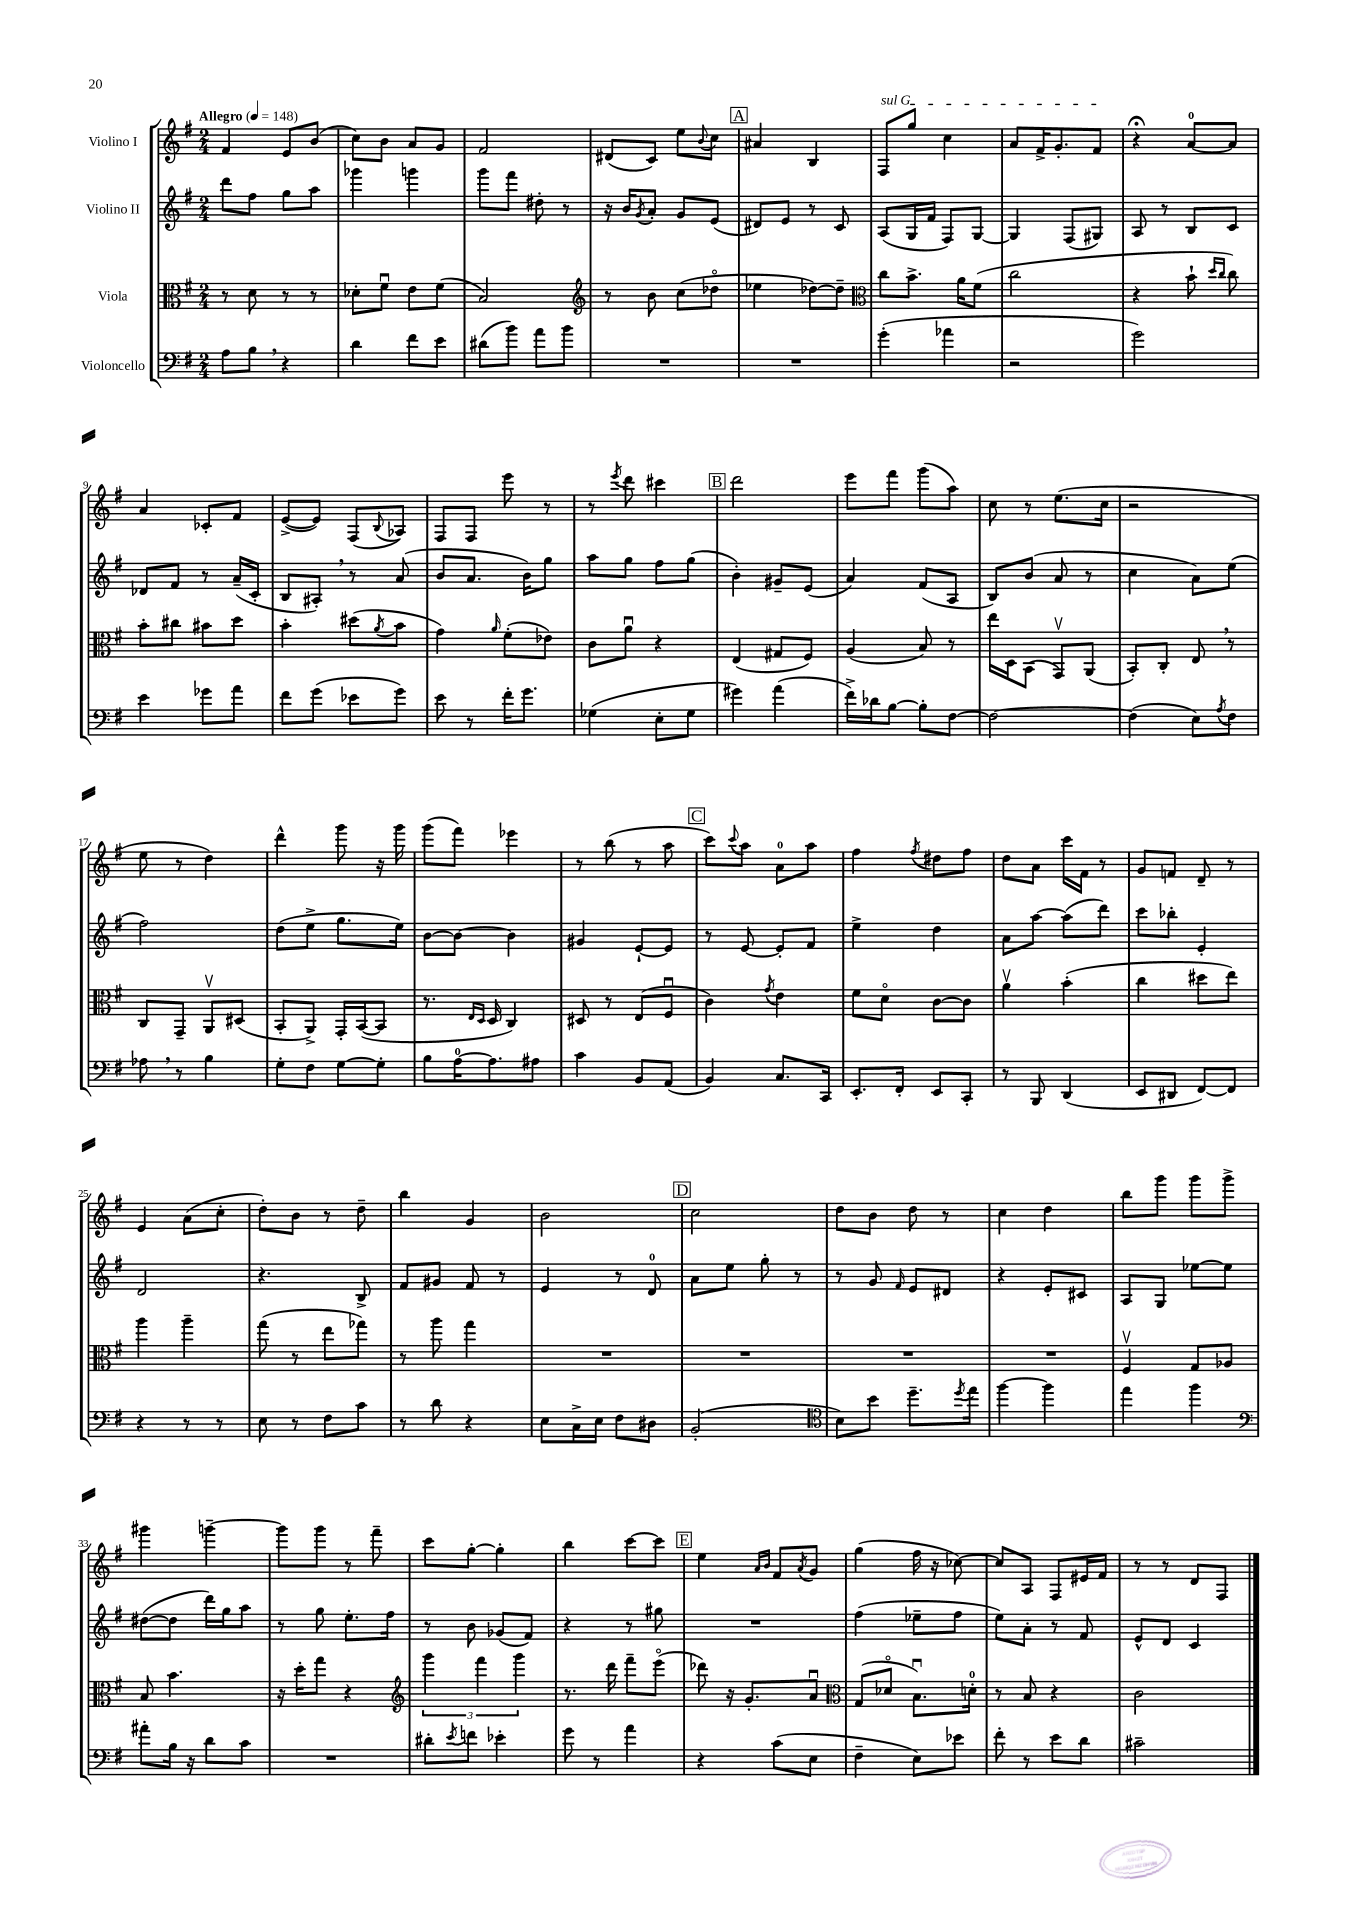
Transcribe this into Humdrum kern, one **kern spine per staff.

**kern	**kern	**kern	**kern
*part4	*part3	*part2	*part1
*staff4	*staff3	*staff2	*staff1
*I"Violoncello	*I"Viola	*I"Violino II	*I"Violino I
*clefF4	*clefC3	*clefG2	*clefG2
*k[f#]	*k[f#]	*k[f#]	*k[f#]
*M2/4	*M2/4	*M2/4	*M2/4
*MM148	*MM148	*MM148	*MM148
=1	=1	=1	=1
!	!	!	!LO:TX:a:B:t=Allegro
8A\L	8r	8ddd\L	4f#/
8B,\J	8d\	8ff#\J	.
4r	8r	8gg\L	8e/L
.	8r	8aa\J	(8b/J
=2	=2	=2	=2
4d\	8d-X'\L	4ggg-X\	8cc\L)
.	8f#u\J	.	8b\J
8f#\L	8e\L	4gggn\	8a/L
8e\J	(8f#\J	.	8g/J
=3	=3	=3	=3
(8d#X\L	2B/)	8ggg\L	2f#/
8b\J)	.	8fff#\J	.
8a\L	.	8dd#X'\	.
8b\J	.	8r	.
=4	=4	=4	=4
*	*clefG2	*	*
2r	8r	16r	(8d#X/L
.	.	16b/KL	.
.	.	8qg/	.
.	8b\	8a'/J	8c/J)
.	(8cc\L	8g/L	8ee\L
.	.	.	8qqb/
.	8dd-X\J	(8e/J	8cc\J
!!LO:REH:place=s1:t=A
=5	=5	=5	=5
2r	4ee-X\	8d#X/L)	4a#X/
.	.	8e/J	.
.	[8dd-X\L)	8r	4B/
.	8dd-~\J]	8c/	.
=6	=6	=6	=6
*	*clefC3	*	*
!	!	!	!LO:TX:a:i:t=sul G
(4g'\	8cc\L	(8A/L	8F#/L
.	8.b^\J	16G/L	8gg/J
.	.	16f#/JJ	.
4a-X\	.	8F#/L)	4cc\
.	16a\KL	.	.
.	(8f#\J	[8G/J	.
=7	=7	=7	=7
2r	2cc\	4G/]	8a/L
.	.	.	16f#^/K
.	.	.	8.g'/
.	.	(8F#/L	.
.	.	8G#X/J)	8f#/J
=8	=8	=8	=8
2g\)	4r	8A/	4r;<
.	.	8r	.
.	8b`\	8B/L	[8a/L
.	16qqdd/LL	.	.
.	16qqcc/JJ	.	.
.	8cc\)	8c/J	8a/J]
!!LO:LB:g=z
=9	=9	=9	=9
4e\	8b'\L	8d-X/L	4a/
.	8cc#X\J	8f#/J	.
8g-X\L	8b#X\L	8r	8c-X'/L
8a\J	8dd\J	(16a~/LL	8f#/J
.	.	16c'/JJ	.
=10	=10	=10	=10
8f#\L	4b'\	8B/L	([8e^/L
(8g\J	.	8A#X',/J)	8e/J])
8e-X\L	(8dd#X\L	8r	(8F#/L
.	8qa/	.	8qqB/
8g\J)	8b\J	(8a/	8A-X/J)
=11	=11	=11	=11
8e\	4g\)	8b/L	8F#/L
8r	.	8.a/J	8F#/J
.	16qqa/	.	.
16f#'\KL	(8f#'\L	.	8eee\
8.g\J	.	16b\KL)	.
.	8e-X\J)	8gg\J	8r
=12	=12	=12	=12
(4G-X\	8c\L	8aa\L	8r
.	.	.	8qeee/
.	8au\J	8gg\J	8ddd\
8E'\L	4r	8ff#\L	4ccc#X\
8G-\J	.	(8gg\J	.
!!LO:REH:place=s1:t=B
=13	=13	=13	=13
4g#X\)	(4E/	4b'\)	2ddd\
(4a\	8G#X/L	8g#X~/L	.
.	8F#/J)	(8e/J	.
=14	=14	=14	=14
16f#^\LL)	(4A/	4a/)	8eee\L
16d-X\J	.	.	.
[8B\J	.	.	8fff#\J
8B'\L]	8B/)	(8f#/L	(8ggg\L
[8F#\J	8r	8A/J	8aa\J)
=15	=15	=15	=15
2F#\_	16ee\LL	8B/L)	8cc\
.	16D\J	.	.
.	(8BB\J	(8b/J	8r
.	8GGv/L)	8a/	(8.ee\L
.	(8AA/J	8r	.
.	.	.	16cc\Jk
=16	=16	=16	=16
(4F#\]	8BB'/L)	4cc\	2r
.	8C'/J	.	.
8E\L)	8E,/	8a\L)	.
8qA/	.	.	.
8F#\J	8r	(8ee\J	.
!!LO:LB:g=z
=17	=17	=17	=17
8A-X,\	8C/L	2ff#\)	8ee\
8r	8GG~/J	.	8r
4B\	8AAv/L	.	4dd\)
.	(8D#X/J	.	.
=18	=18	=18	=18
8G'\L	8BB'/L	(8dd\L	4ddd^^\
8F#\J	8AA^/J)	8ee^\J	.
[8G\L	16GG'/LL	8.gg\L	8ggg\
.	([16BB/J	.	.
8G'\J]	8BB/J]	.	16r
.	.	16ee\Jk)	16ggg\
=19	=19	=19	=19
8B\L	8.r	[8b\L	(8ggg\L
[16A\K	.	8b\J_	8fff#\J)
.	16qqE/LL	.	.
.	16qqD/JJ	.	.
8.A\]	16D/	.	.
.	4C/)	4b\]	4eee-X\
8A#X\J	.	.	.
=20	=20	=20	=20
4c\	8D#X/	4g#X/	8r
.	8r	.	(8bb\
8BB/L	(8E/L	[8e`/L	8r
(8AA/J	8F#u/J	8e/J]	8aa\
!!LO:REH:place=s1:t=C
=21	=21	=21	=21
4BB/)	4c\)	8r	8ccc\L)
.	.	.	8qqccc/
.	.	[8e/	8aa\J
.	8qg/	.	.
8.C/L	4e\	8e'/L]	8a\L
.	.	8f#/J	8aa\J
16CC/Jk	.	.	.
=22	=22	=22	=22
8.EE'/L	8f#\L	4ee^\	4ff#\
.	8d\J	.	.
16FF#'/Jk	.	.	.
.	.	.	8qff#/
8EE/L	[8c\L	4dd\	8dd#X\L
8CC'/J	8c\J]	.	8ff#\J
=23	=23	=23	=23
8r	4av\	8a\L	8dd\L
8BBB/	.	[8aa\J	8a\J
(4DD/	(4b'\	(8aa\L]	16ccc\LL
.	.	.	16f#\JJ
.	.	8ddd\J)	8r
=24	=24	=24	=24
8EE/L	4cc\	8ccc\L	8g/L
8DD#X/J	.	8bb-X'\J	8fn/J
[8FF#/L)	8dd#X\L	4e'/	8d~/
8FF#/J]	8ee\J)	.	8r
!!LO:LB:g=z
=25	=25	=25	=25
4r	4aa\	2d/	4e/
8r	4aa~\	.	(8a\L
8r	.	.	8cc'\J
=26	=26	=26	=26
8E\	(8gg\	4.r	8dd'\L)
8r	8r	.	8b\J
8F#\L	8ee\L	.	8r
8c\J	8gg-X\J)	8B^/	8dd~\
=27	=27	=27	=27
8r	8r	8f#/L	4bb\
8d\	8aa\	8g#X/J	.
4r	4gg\	8f#/	4g/
.	.	8r	.
=28	=28	=28	=28
8E\L	2r	4e/	2b\
16C^\L	.	.	.
16E\JJ	.	.	.
8F#\L	.	8r	.
8D#X\J	.	8d/	.
!!LO:REH:place=s1:t=D
=29	=29	=29	=29
(2BB'/	2r	8a\L	2cc\
.	.	8ee\J	.
.	.	8gg'\	.
.	.	8r	.
=30	=30	=30	=30
*clefC4	*	*	*
8B\L)	2r	8r	8dd\L
8b\J	.	8g/	8b\J
.	.	16qqf#/	.
8.dd~\L	.	8e/L	8dd\
.	.	8d#X/J	8r
8qdd/	.	.	.
16ee\Jk	.	.	.
=31	=31	=31	=31
[4ff#\	2r	4r	4cc\
4ff#\]	.	8e'/L	4dd\
.	.	8c#X/J	.
=32	=32	=32	=32
4ee\	4F#v/	8A/L	8bb\L
.	.	8G/J	8ggg\J
4ff#\	8G/L	[8ee-X\L	8ggg\L
.	8A-X/J	8ee-\J]	8ggg^\J
!!LO:LB:g=z
=33	=33	=33	=33
*clefF4	*	*	*
8a#X'\L	8B/	([8dd#X\L	4ggg#X\
16B\Jk	4.b\	8dd#\J]	.
16r	.	.	.
8d\L	.	16ddd\LL)	[4gggn~\
.	.	16gg\J	.
8c\J	.	8aa\J	.
=34	=34	=34	=34
2r	16r	8r	8ggg\L]
.	16dd'\KL	.	.
.	8gg\J	8gg\	8ggg\J
.	4r	8.ee'\L	8r
.	.	.	8fff#~\
.	.	16ff#\Jk	.
=35	=35	=35	=35
*	*clefG2	*	*
8d#X'\L	6ggg\	8r	8ccc\L
8qe/	.	.	.
8fn\J	.	8b\	[8gg'\J
.	6fff#\	.	.
4e-X'\	.	(8g-X/L	4gg'\]
.	6ggg\	.	.
.	.	8f#/J)	.
=36	=36	=36	=36
8g\	8.r	4r	4bb\
8r	.	.	.
.	16ddd\	.	.
4a\	8fff#~\L	8r	[8ccc\L
.	(8eee\J	8gg#X\	8ccc\J]
!!LO:REH:place=s1:t=E
=37	=37	=37	=37
4r	8ddd-X\)	2r	4ee\
.	16r	.	.
.	8.g'/L	.	.
.	.	.	16qqa/LL
.	.	.	16qqb/JJ
(8c\L	.	.	8f#/L
.	.	.	8qa/
8E\J	8au/J	.	8g/J
=38	=38	=38	=38
*	*clefC3	*	*
4F#~\	(8G/L	(4ff#\	(4gg\
.	8d-X/J	.	.
8E\L)	8.Bu\L)	8ee-X~\L	16ff#\
.	.	.	16r
8e-X\J	.	8ff#\J	[8cc-X\)
.	16dn'\Jk	.	.
=39	=39	=39	=39
8f#'\	8r	8ee\L)	8cc-/L]
8r	8B/	8a'\J	8A/J
8e\L	4r	8r	8F#/L
8d\J	.	8f#/	16e#X/L
.	.	.	16f#/JJ
=40	=40	=40	=40
2c#X~\	2c\	8e^^/L	8r
.	.	8d/J	8r
.	.	4c/	8d/L
.	.	.	8F#/J
==	==	==	==
*-	*-	*-	*-
